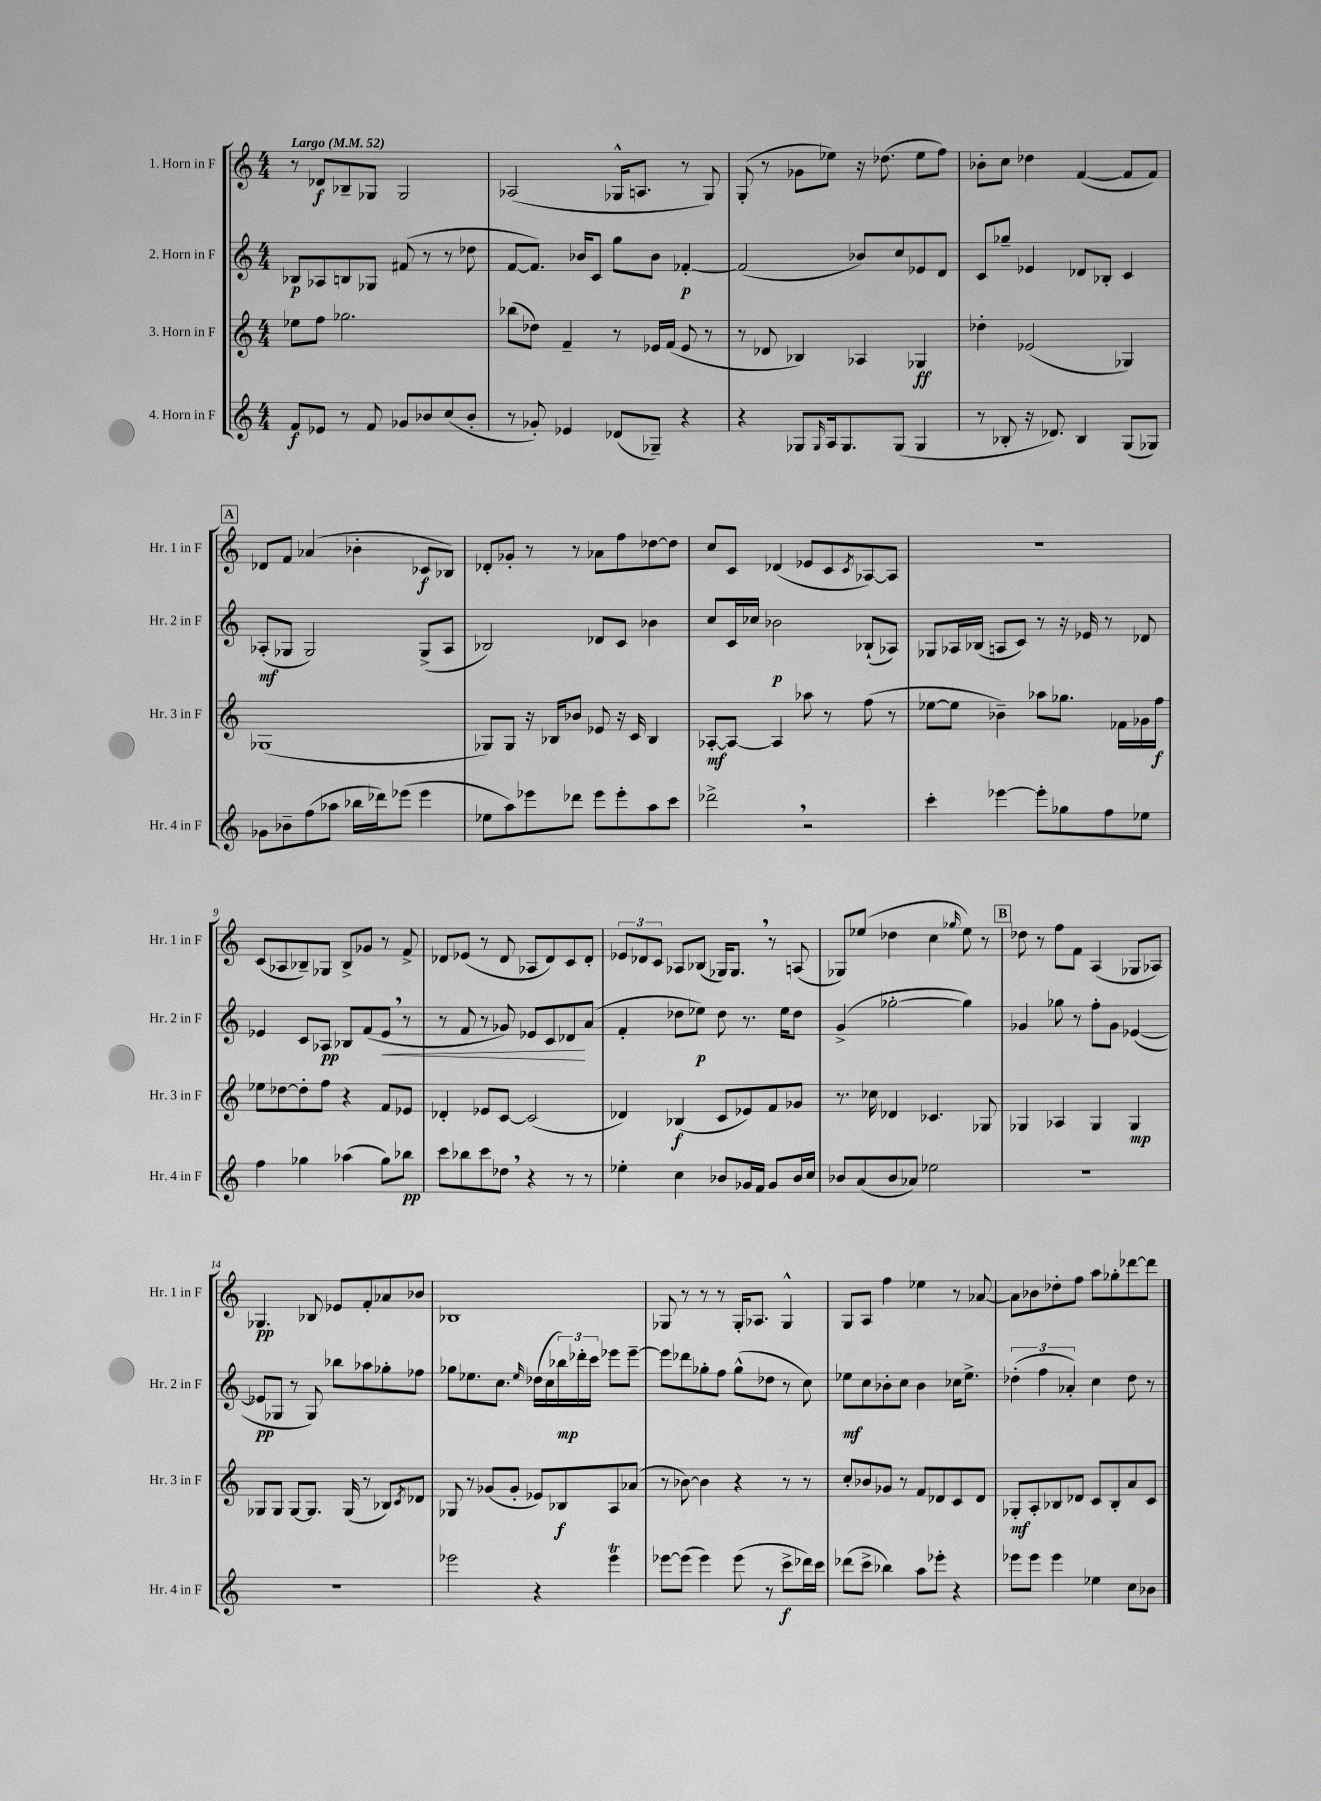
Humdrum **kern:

**kern	**kern	**kern	**kern
*staff4	*staff3	*staff2	*staff1
*clefG2	*clefG2	*clefG2	*clefG2
*k[]	*k[]	*k[]	*k[]
*M4/4	*M4/4	*M4/4	*M4/4
*MM52	*MM52	*MM52	*MM52
8f/L	8ee-\L	8B-/L	8r
8e-/J	8ff\J	8A-/	8d-/L
8r	2.gg-\	8B/	8B-~/
8f/	.	8G-/J	8G-/J
8g-/L	.	(8f#/	2G-/
8b-/	.	8r	.
(8cc/	.	8r	.
8b-'/J	.	8dd-\	.
=	=	=	=
8r	(8bb-\L	[8f/L	(2A-/
8g-'/)	8dd-\J)	8.f/]J)	.
4e-/	4f~/	.	.
.	.	16b-/LK	.
.	.	8c/J	.
(8d-/L	8r	8gg\L	16G-^^/LK
.	.	.	8.A/J
8G-~/J)	16e-/LL	8b-\J	.
.	(16f/JJ	.	.
4r	8e-/	[4f-'/	8r
.	8r	.	8G-/)
=	=	=	=
4r	8r	(2f-/]	(8G'/
.	8d-/	.	8r
8G-/L	4B-/)	.	8g-\L
16qqG-/	.	.	.
16A/k	.	.	8ee-\J)
8.G-/	.	.	.
.	4A-/	8b-/L)	16r
.	.	.	(8.dd-\
(8G-/J	.	8cc/	.
4G-/	4G-/	8e-/	8ee-\L
.	.	8d/J	8ff\J)
=	=	=	=
8r	4dd-'\	8c/L	8b-'\L
8B-'/	.	8gg-~/J	8cc\J
16r	(2e-/	4e-/	4dd-\
8.d-/)	.	.	.
4B-/	.	8d-/L	([4f/
.	.	8B-'/J	.
(8G/L	4G-/)	4c/	8f/]L
8G-/J)	.	.	8f/J)
=	=	=	=
8g-\L	(1G-	(8A-'/L	8d-/L
8b-~\	.	8G-/J	8f/J
(8ff\	.	2G-/)	(4a-/
8aa-\J	.	.	.
16bb-\LL	.	.	4b-'\
16ddd-\J)	.	.	.
(8eee-\J	.	.	.
4eee-\	.	(8G-^/L	8c-/L
.	.	8A-/J	8B-/J)
=	=	=	=
8ee-\L	8G-/L)	2B-/)	8d-'/L
8aa\)	8G-/J	.	8g-'/J
8eee-\	16r	.	8r
.	16B-/LK	.	.
8ddd-\J	8b-/J	.	8r
8eee-\L	8e-/	8d-/L	8a-\L
8eee-'\	16r	8c/J	8ff\
.	16c/	.	.
8aa\	4B-/	4b-\	[8dd-\
8ccc\J	.	.	8dd-\]J
=	=	=	=
2ddd-^\	[8A-'/L	8cc/L	8cc/L
.	8A-/_J	16c/L	8c/J
.	.	16cc-/JJ	.
.	4A-/]	2b-\	(4d-/
2r	8aa-\	.	8e-/L
.	8r	.	8c/
.	.	.	8qc/
.	(8ff\	(8B-`/L	[8A-/)
.	8r	8A-/J)	8A-/]J
=	=	=	=
4ccc'\	[8ee-\L	8G-/L	1r
.	8ee-\]J	16A-/L	.
.	.	(16B-/JJ	.
[4eee-\	4b-~\)	8A/L	.
.	.	8c/J)	.
8eee-'\]L	8aa-\L	8r	.
8gg-\	8.gg-\J	16r	.
.	.	16e-/	.
8ff\	.	8r	.
.	16f-\LL	.	.
8ee-\J	16g-\	8d-/	.
.	16ff\JJ	.	.
=	=	=	=
4ff\	8ee-\L	4e-/	(8c/L
.	[8dd-\	.	8A-/
4gg-\	8dd-'\]	8c/L	8B-~/)
.	8ff\J	8A-/J	8G-/J
(4aa-\	4r	8B-/L	8B-^/L
.	.	(8f/	8g-/J
8gg-\L)	8f/L	8e-/J	8r
8bb-\J	8e-/J	8r	8f^/
=	=	=	=
8ccc\L	4d-'/	8r	8d-/L
8bb-\	.	8f/	(8e-/J
8ccc\	8e-/L	8r	8r
8dd-\J	[8c/J	8g-/)	8d-/
4r	(2c/]	8e-/L	8A-/L
.	.	8c/	8d-/)
8r	.	8d-/	8c/
8r	.	(8a/J	8d-'/J
=	=	=	=
4ee-'\	4d-/)	4f'/	12e-/L
.	.	.	12d-/
.	.	.	12c/J
4cc\	(4B-/	8dd-\L	8A-/L
.	.	8ee-\J)	(8B-/J
8b-/L	8c/L	8dd-\	16G-/LK)
.	.	.	8.G-/J
16g-/L	8e-/)	8.r	.
16f/JJ	.	.	.
8g-/L	8f/	.	8r
.	.	16ee-\LK	.
16b-/L	8g-/J	8dd-\J	(8A/
16cc/JJ	.	.	.
=	=	=	=
8b-/L	8.r	(4g^/	8G-/L)
(8a/	.	.	(8ee-/J
.	16cc-\	.	.
8b-/	4d-/	[2gg-'\	4dd-\
8a-/J)	.	.	.
2ee-\	4.c-/	.	4cc\
.	.	.	16qqgg-/
.	.	4gg-\])	8ee-\)
.	8G-/	.	8r
=	=	=	=
1r	4G-/	4g-/	8dd-\
.	.	.	8r
.	4A-/	8gg-\	8ff\L
.	.	8r	8f\J
.	4G-/	8ff'\L	(4A/
.	.	8g-\J	.
.	4G-/	([4e-/	8G-/L
.	.	.	8A-/J)
=	=	=	=
1r	8G-/L	8e-/]L	4.G-/
.	8G-/J	8G-/J	.
.	[8G-/L	8r	.
.	8.G-/]J	8G-/)	8B-/
.	.	8bb-\L	8e-/L
.	(16G-/	.	.
.	8r	8aa-\	8f'/
.	8B-/L)	8gg-'\	8a-/
.	8qc/	.	.
.	8d-/J	8ff-\J	8b-/J
=	=	=	=
2eee-\	8G-/	8gg-\L	1B-
.	8r	8.ee-\	.
.	(8g-/L	.	.
.	.	8.cc\J	.
.	8g-'/J	.	.
.	.	16qqee-/	.
4r	8e-/L)	(16dd-\LL	.
.	.	16cc\	.
.	8B-/	24bb-\)	.
.	.	24ddd-'\	.
.	.	24ccc\JJ	.
4eee-\	8A/	8eee-\L	.
.	(8a-/J	[8eee-~\J	.
=	=	=	=
[8eee-\L	8r	8eee-\]L	8G-/
(8eee-\]J	[8b-\)	8ddd-\	8r
4eee-\)	4b-\]	8gg-'\	8r
.	.	8ff\J	8r
(8eee-\	4r	(8gg-^^\L	16G-'/LK
.	.	.	8.A-/J
8r	.	8dd-\J	.
8ccc^\L	8r	8r	4G-^^/
16ddd-\L)	8r	8cc\)	.
16ccc\JJ	.	.	.
=	=	=	=
(8ddd-\L	8cc'/L	8ee-\L	8G/L
8ccc^\J	8b-/	8cc\	8A/J
4bb-\)	8g-/J	8b-'\	4ff\
.	8r	8cc\J	.
8aa\L	8f/L	4b-\	4ee-\
8eee-'\J	8d-/	.	.
4r	8c/	16cc-\LK	8r
.	.	8.ee-^\J	.
.	8d-/J	.	[8a-/
=	=	=	=
8eee-\L	8G-'/L	(6dd-'\	8a-\]L
8eee-\J	8A'/	.	8b-\
.	.	6ff\	.
4eee-\	8B-/	.	8dd-'\
.	.	6a-'/)	.
.	8d-/J	.	8ff\J
4ee-\	8c/L	4cc\	8aa\L
.	8B-'/	.	8gg-'\
8cc\L	8a/	8dd-\	[8ddd-\
8b-\J	8c/J	8r	8ddd-\]J
==	==	==	==
*-	*-	*-	*-
